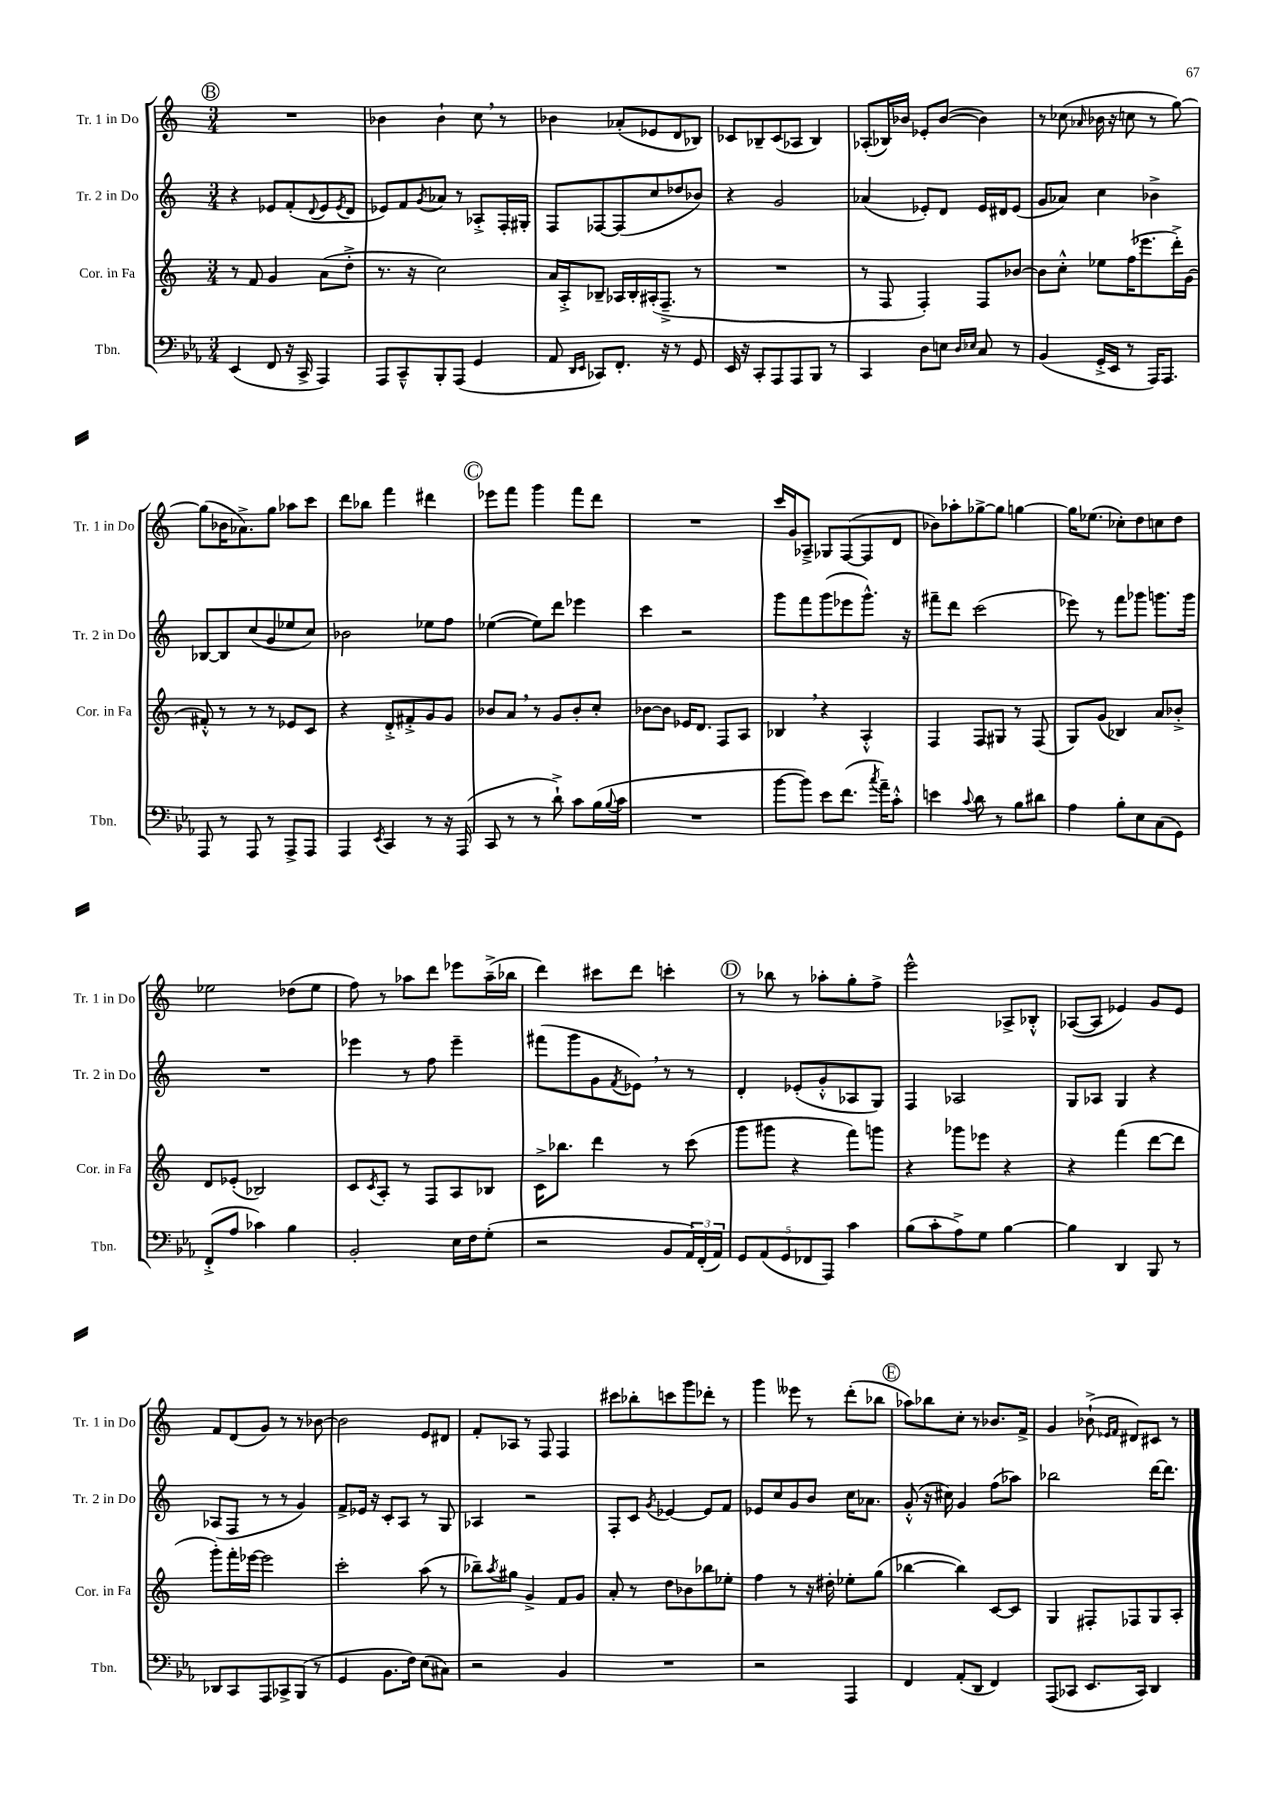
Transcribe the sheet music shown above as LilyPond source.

<<
\new StaffGroup <<
\new Staff = "s0" \with { instrumentName = "Tr. 1 in Do" shortInstrumentName = "Tr. 1 in Do" } {
    \clef treble \key c \major \numericTimeSignature \time 3/4
    \mark \markup { \circle "B" } R2. |
    bes'4 bes'4-! c''8 \breathe r8 |
    bes'4 aes'8-.( ees'8 d'8 bes8) |
    ces'8 bes8-- ces'8( aes8 bes4) |
    aes8-.( bes16) bes'16 ees'8-. bes'8~( bes'4) |
    r8 ces''8( \grace { aes'16 } bes'16 r16 c''8 r8 g''8~) |
    g''8( bes'16 aes'8.->) g''8 aes''8 c'''8 |
    d'''8 bes''8 f'''4 dis'''4 |
    \mark \markup { \circle "C" } ees'''8 f'''8 g'''4 f'''8 d'''8 |
    R2. |
    c'''16 g'16 aes8---> ges8 f8~( f8 d'8 |
    bes'8) aes''8-. ges''8~-> ges''8 g''4~ |
    g''16 ees''8.( ces''8-.) d''8 c''8 d''8 |
    ees''2 des''8( ees''8 |
    f''8) r8 aes''8 d'''8 ees'''8 aes''16--->( bes''16 |
    d'''4) cis'''8 d'''8 c'''4-. |
    \mark \markup { \circle "D" } r8 bes''8 r8 aes''8-. g''8-. f''8-> |
    e'''2-^ aes8-> bes8-.-^ |
    aes8~( aes8 ees'4) g'8 ees'8 |
    f'8 d'8( g'8) r8 r8 bes'8~ |
    bes'2 e'8 dis'8 |
    f'8-. aes8 r8 f8 f4 |
    cis'''8 bes''8-. c'''8 g'''8 des'''8-. r8 |
    g'''4 eeses'''8 r8 d'''8-.( bes''8 |
    \mark \markup { \circle "E" } aes''8) bes''8 c''8-. r8 bes'8. f'16-> |
    g'4 bes'8-!->( \grace { ees'16 f'16 } dis'8) cis'8 r8 \bar "|." |
}
\new Staff = "s1" \with { instrumentName = "Tr. 2 in Do" shortInstrumentName = "Tr. 2 in Do" } {
    \clef treble \key c \major \numericTimeSignature \time 3/4
    \mark \markup { \circle "B" } r4 ees'8 f'8-.( \appoggiatura { d'8 } ees'8 \acciaccatura { ees'8 } d'8 |
    ees'8) f'8 \acciaccatura { g'8 } aes'8 r8 aes8-.-> f16-. gis16-. |
    f8 fes8~ fes8( c''8 des''8 bes'8) |
    r4 g'2 |
    aes'4( ees'8-.) d'8 ees'16 dis'16 ees'8( |
    g'8 aes'8) c''4 bes'4-> |
    bes8~ bes8 c''8( g'8 ees''8 c''8) |
    bes'2 ees''8 f''8 |
    \mark \markup { \circle "C" } ees''4~( ees''8) d'''8 ees'''4 |
    c'''4 r2 |
    g'''8 f'''8 g'''8( ees'''8 g'''8.-^) r16 |
    fis'''8-- d'''8 c'''2( |
    ees'''8) r8 f'''8 ges'''8 g'''8. g'''16 |
    R2. |
    ees'''4 r8 f''8 ees'''4-- |
    fis'''8( g'''8 g'8 \acciaccatura { f'8 } ees'8) \breathe r8 r8 |
    \mark \markup { \circle "D" } d'4-. ees'8-.( g'8-.-^ aes8 g8) |
    f4 aes2 |
    g8 aes8 g4 r4 |
    aes8( f8 r8 r8 g'4) |
    f'8-> ees'16 r16 c'8-. a8 r8 g8 |
    aes4 r2 |
    f8-. c'8 \acciaccatura { g'8 } ees'4~ ees'8 f'8 |
    ees'8 c''8 g'8 b'8 c''16 aes'8. |
    \mark \markup { \circle "E" } g'8-.-^( r16 cis''16) g'4 f''8( aes''8) |
    bes''2 d'''16~ d'''8. \bar "|." |
}
\new Staff = "s2" \with { instrumentName = "Cor. in Fa" shortInstrumentName = "Cor. in Fa" } {
    \clef treble \key c \major \numericTimeSignature \time 3/4
    \mark \markup { \circle "B" } r8 f'8 g'4 a'8( d''8-.-> |
    r8. r16 c''2) |
    a'16 a16-.-> bes8-- aes16 bes16-. ais16-.( f8.---> r8 |
    R2. |
    r8 f8 f4-.) f8 bes'8~ |
    bes'8 c''8-.-^ ees''8 f''16( ees'''8. d'''16-.->) g'16( |
    fis'8-.-^) r8 r8 r8 ees'8 c'8 |
    r4 d'8-.-> fis'8-.-> g'8 g'8 |
    \mark \markup { \circle "C" } bes'8 a'8 \breathe r8 g'8 bes'8-. c''8-. |
    bes'8~ bes'8 ees'16 d'8. f8 a8 |
    bes4 \breathe r4 a4-.-^ |
    f4 f8 gis8 r8 f8( |
    g8) g'8( bes4) a'8 bes'8-.-> |
    d'8 ees'8-.( bes2) |
    c'8 \acciaccatura { c'8 } a8-. r8 f8 a8 bes8 |
    c'16-> bes''8. d'''4 r8 c'''8( |
    \mark \markup { \circle "D" } g'''8 gis'''8 r4 f'''8) g'''8 |
    r4 ges'''8 ees'''8 r4 |
    r4 f'''4( d'''8~ d'''8 |
    g'''8-.) f'''16-. ees'''16~ ees'''2 |
    c'''2-. a''8( r8 |
    bes''8--) \acciaccatura { a''8 } gis''8 g'4-> f'8 g'8 |
    a'8-. r8 d''8 bes'8 bes''8 ees''8-. |
    f''4 r8 r16 dis''16-. ees''8-. g''8( |
    \mark \markup { \circle "E" } bes''4~ bes''4) c'8~ c'8 |
    g4 fis8-. fes8 g8 a8-. \bar "|." |
}
\new Staff = "s3" \with { instrumentName = "Tbn." shortInstrumentName = "Tbn." } {
    \clef bass \key ees \major \numericTimeSignature \time 3/4
    \mark \markup { \circle "B" } ees,4( f,8 r16 c,16-> aes,,4) |
    aes,,8 c,8---^ bes,,8-. aes,,8( g,4 |
    aes,8 \grace { d,16 ees,16 } ces,8) f,8.-. r16 r8 g,8 |
    ees,16 r16 c,8-. aes,,8 aes,,8 bes,,8 r8 |
    c,4 d8 e8 \grace { d16 ees16 } c8 r8 |
    bes,4( g,16-.-> ees,16 r8 aes,,16) aes,,8. |
    aes,,8 r8 aes,,8 r8 aes,,8-> aes,,8 |
    aes,,4 \acciaccatura { ees,8 } c,4 r8 r16 aes,,16( |
    \mark \markup { \circle "C" } c,8 r8 r8 d'8-!->) c'8 bes16( \appoggiatura { bes8 } c'16 |
    R2. |
    bes'8~ bes'8) ees'8 f'8.( \acciaccatura { c''8 } aes'16--) c'8-.-^ |
    e'4 \appoggiatura { c'8 } d'8 r8 bes8 dis'8 |
    aes4 bes8-. ees8 c8( g,8) |
    f,8-.->( aes8 ces'4) bes4 |
    bes,2-. ees16 f16 g8-.( |
    r2 bes,8 \tuplet 3/2 { aes,16) f,16-.( aes,16) } |
    \mark \markup { \circle "D" } \tuplet 5/4 { g,8 aes,8( g,8 fes,8 aes,,8) } c'4 |
    bes8( c'8-. aes8->) g8 bes4~ |
    bes4 d,4 bes,,8 r8 |
    des,8 c,8 aes,,8 ces,8-> bes,,8( r8 |
    g,4 bes,8. f16) ees8( cis8) |
    r2 bes,4 |
    R2. |
    r2 aes,,4 |
    \mark \markup { \circle "E" } f,4 aes,8-.( d,8 f,4) |
    aes,,8( ces,8 ees,8. ces,16) d,4 \bar "|." |
}
>>
>>
\layout { \context { \Score \remove "Bar_number_engraver" } }
